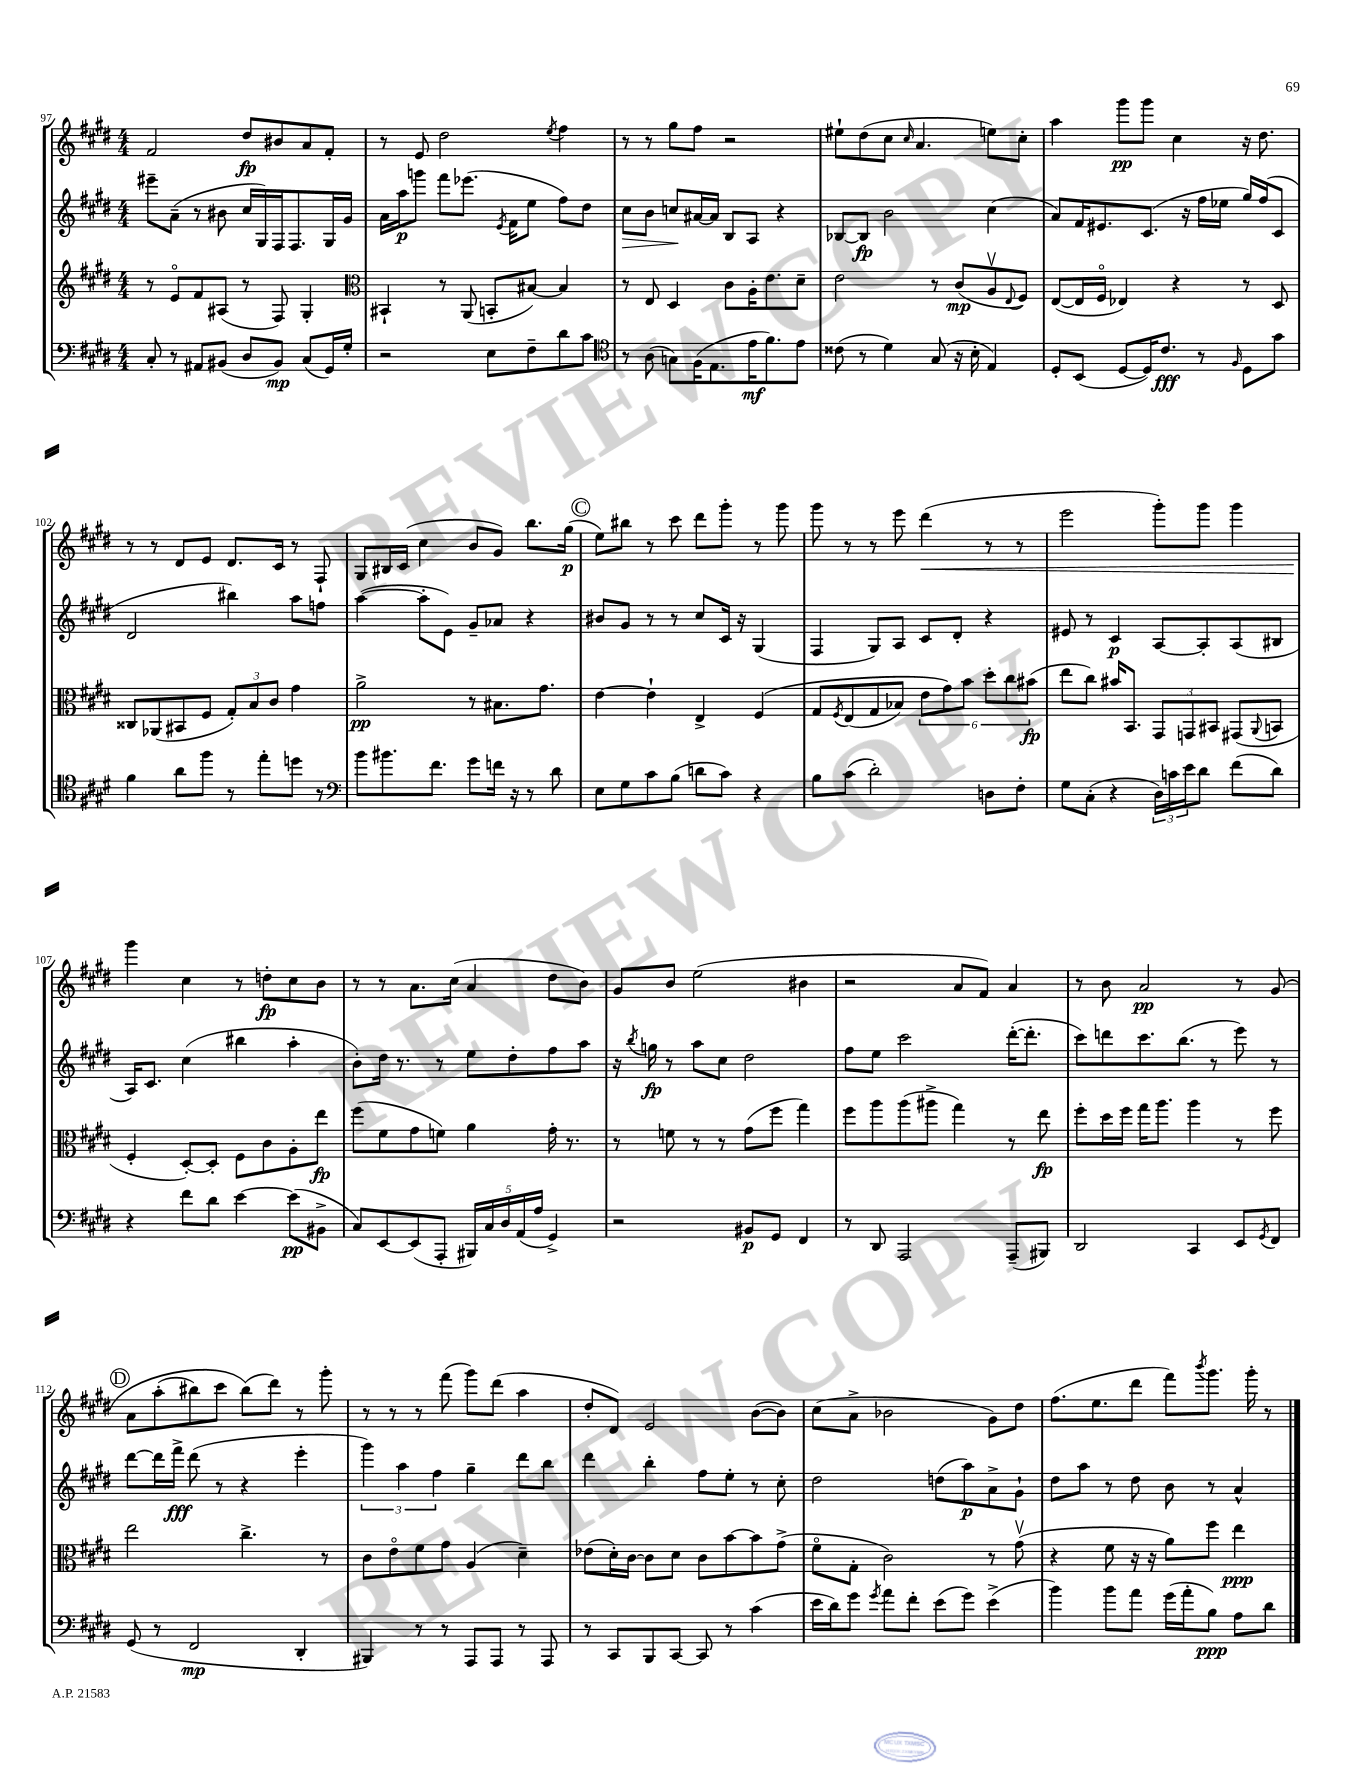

**kern	**dynam	**kern	**dynam	**kern	**dynam	**kern	**dynam
*part4	*part4	*part3	*part3	*part2	*part2	*part1	*part1
*staff4	*staff4	*staff3	*staff3	*staff2	*staff2	*staff1	*staff1
*clefF4	*	*clefG2	*	*clefG2	*	*clefG2	*
*k[f#c#g#d#]	*	*k[f#c#g#d#]	*	*k[f#c#g#d#]	*	*k[f#c#g#d#]	*
*M4/4	*	*M4/4	*	*M4/4	*	*M4/4	*
=97	=97	=97	=97	=97	=97	=97	=97
8C#'/	.	8r	.	8eee#X~\L	.	2f#/	.
8r	.	8e/L	.	(8a~\J	.	.	.
8AA#X/L	.	8f#/	.	8r	.	.	.
(8BB#X/J	.	(8A#X/J	.	8b#X\	.	.	.
8D#/L	.	8r	.	16cc#/LL	.	8dd#/L	fp
.	.	.	.	16G#/)	.	.	.
8BB#/J)	mp	8F#/)	.	16F#/J	.	8b#X/	.
.	.	.	.	8.F#/	.	.	.
(8C#/L	.	4G#'/	.	.	.	8a/	.
16GG#/L)	.	.	.	16G#/L	.	8f#'/J	.
16G#'/JJ	.	.	.	16g#/JJ	.	.	.
=98	=98	=98	=98	=98	=98	=98	=98
*	*	*clefC3	*	*	*	*	*
2r	.	4BB#X`/	.	16a\LL	.	8r	.
.	.	.	.	16aa\J	p	.	.
.	.	.	.	8gggn\J	.	8e/	.
.	.	8r	.	8fff#\L	.	2dd#\	.
.	.	(8AA/	.	(8.eee-X\J	.	.	.
8E\L	.	8BBn'/L	.	.	.	.	.
.	.	.	.	8qe/	.	.	.
.	.	.	.	16f#\KL	.	.	.
8F#~\	.	[8B#X/J)	.	8ee\J	.	.	.
.	.	.	.	.	.	8qee/	.
8d#\	.	4B#/]	.	8ff#\L)	.	4ff#\	.
8c#\J	.	.	.	8dd#\J	.	.	.
=99	=99	=99	=99	=99	=99	=99	=99
*clefC4	*	*	*	*	*	*	*
!	!	!	!	!	!LO:HP:b	!	!
8r	.	8r	.	8cc#\L	>	8r	.
(8A\	.	8E/	.	8b\J	.	8r	.
8Gn\L)	.	4D#/	.	8ccn/L	.	8gg#\L	.
(16F#\K	.	.	.	[16a#X/L	]	8ff#\J	.
8.E\	.	.	.	16a#/JJ]	.	.	.
.	.	8c#\L	.	8B/L	.	2r	.
16e\K	mf	16A'\K	.	8A/J	.	.	.
8.f#\)	.	8.e\	.	.	.	.	.
.	.	.	.	4r	.	.	.
8e\J	.	8d#~\J	.	.	.	.	.
=100	=100	=100	=100	=100	=100	=100	=100
(8c##X\	.	2e\	.	[8B-X/L	.	8ee#X`\L	.
8r	.	.	.	8B-/J]	fp	(8dd#\	.
4d#\)	.	.	.	2b\	.	8cc#\J	.
.	.	.	.	.	.	16qqcc#/	.
.	.	.	.	.	.	4.a/	.
(8G#/	.	8r	.	.	.	.	.
16r	.	(8c#/L	mp	.	.	.	.
16B'\	.	.	.	.	.	.	.
4E/)	.	8Av/	.	(4cc#\	.	8een\L)	.
.	.	8qqE/	.	.	.	.	.
.	.	8F#/J)	.	.	.	8cc#'\J	.
=101	=101	=101	=101	=101	=101	=101	=101
8D#'/L	.	([8E/L	.	8a/L)	.	4aa\	.
(8BB/J	.	16E/L]	.	16f#/K	.	.	.
.	.	16F#/JJ	.	8.e#X/	.	.	.
[8D#/L	.	4E-X/)	.	.	.	8ggg#\L	pp
16D#/K])	.	.	.	(8.c#/J	.	8ggg#\J	.
8.c#/J	fff	.	.	.	.	.	.
.	.	4r	.	.	.	4cc#\	.
.	.	.	.	16r	.	.	.
8r	.	.	.	16ff#\LL	.	.	.
.	.	.	.	16ee-X\JJ	.	.	.
16qqF#/	.	.	.	.	.	.	.
8D#\L	.	8r	.	16gg#/LL)	.	16r	.
.	.	.	.	(16ff#/J	.	8.dd#\	.
8g#\J	.	8D#/	.	8c#/J	.	.	.
!!LO:LB:g=z
=102	=102	=102	=102	=102	=102	=102	=102
4f#\	.	8C##X/L	.	2d#/	.	8r	.
.	.	(8AA-X/	.	.	.	8r	.
8a\L	.	8BB#X/	.	.	.	8d#/L	.
8ff#\J	.	8F#/J	.	.	.	8e/J	.
8r	.	12G#'/L)	.	4bb#X\)	.	8.d#/L	.
.	.	12B/	.	.	.	.	.
8ee'\L	.	.	.	.	.	.	.
.	.	12c#/J	.	.	.	.	.
.	.	.	.	.	.	16c#/Jk	.
8ddn\J	.	4g#\	.	8aa\L	.	8r	.
8r	.	.	.	8ffn\J	.	8F#`/	.
=103	=103	=103	=103	=103	=103	=103	=103
*clefF4	*	*	*	*	*	*	*
8b\L	.	2a^\	pp	([4aa\	.	8G#/L	.
8.b#X\	.	.	.	.	.	16B#X/L	.
.	.	.	.	.	.	(16c#/JJ	.
.	.	.	.	8aa'\L]	.	4cc#\	.
8.f#\J	.	.	.	.	.	.	.
.	.	.	.	8e\J)	.	.	.
8g#\L	.	8r	.	8g#~/L	.	8b/L	.
16fn\Jk	.	8.B#X\L	.	8a-X/J	.	8g#/J)	.
16r	.	.	.	.	.	.	.
8r	.	.	.	4r	.	8.bb\L	.
.	.	8.g#\J	.	.	.	.	.
8d#\	.	.	.	.	.	.	.
.	.	.	.	.	.	(16gg#\Jk	p
!!LO:REH:place=s1:t=C
=104	=104	=104	=104	=104	=104	=104	=104
8E\L	.	[4e\	.	8b#X/L	.	8ee\L)	.
8G#\	.	.	.	8g#/J	.	8bb#X\J	.
8c#\	.	4e`\]	.	8r	.	8r	.
(8B\J	.	.	.	8r	.	8ccc#\	.
8dn\L	.	4E^/	.	8cc#/L	.	8ddd#\L	.
8c#\J)	.	.	.	16c#/Jk	.	8ggg#'\J	.
.	.	.	.	16r	.	.	.
4r	.	(4F#/	.	(4G#/	.	8r	.
.	.	.	.	.	.	8ggg#\	.
=105	=105	=105	=105	=105	=105	=105	=105
8B\L	.	8G#/L	.	4F#/	.	8ggg#\	.
.	.	8qF#/	.	.	.	.	.
(8c#\J	.	(8E/	.	.	.	8r	.
2d#'\)	.	8G#/	.	8G#/L)	.	8r	.
.	.	8B-X/J)	.	8A/J	.	8eee\	.
!	!	!	!	!	!	!	!LO:HP:b
.	.	12e\L	.	8c#/L	.	(4ddd#\	<
.	.	12g#\)	.	.	.	.	.
.	.	.	.	8d#'/J	.	.	.
.	.	12b\J	.	.	.	.	.
8Dn\L	.	12dd#'\L	.	4r	.	8r	.
.	.	12cc#\	.	.	.	.	.
8F#'\J	.	.	.	.	.	8r	.
.	.	(12b#X\J	fp	.	.	.	.
=106	=106	=106	=106	=106	=106	=106	=106
8G#\L	.	8ee\L	.	8e#X/	.	2eee\	.
(8C#'\J	.	8cc#\J)	.	8r	.	.	.
4r	.	16b#X/KL	.	4c#/	p	.	.
.	.	8.BB/J	.	.	.	.	.
24D#\LL)	.	12GG#/L	.	[8A/L	.	8ggg#'\L)	.
24cn\	.	.	.	.	.	.	.
24e\J	.	12GGn/	.	.	.	.	.
8d#\J	.	.	.	8A'/]	.	8ggg#\J	.
.	.	12BB#X/J	.	.	.	.	.
(8f#\L	.	(8GG#X/L	.	(8A/	.	4ggg#\	.
.	.	8qqAA/	.	.	.	.	.
8d#\J)	.	8BBn/J	.	8B#X/J	.	.	.
!!LO:LB:g=z
=107	=107	=107	=107	=107	=107	=107	=107
4r	.	4F#'/	.	16A/KL)	.	4ggg#\	.
.	.	.	.	8.c#/J	.	.	.
8f#\L	.	[8D#'/L)	.	(4cc#\	.	4cc#\	[
8d#\J	.	8D#'/J]	.	.	.	.	.
[4e\	.	8F#\L	.	4bb#X\	.	8r	.
.	.	8c#\	.	.	.	8ddn'\L	fp
(8e\L]	pp	8A'\	.	4aa'\	.	8cc#\	.
8BB#X^\J	.	8ee\J	fp	.	.	8b\J	.
=108	=108	=108	=108	=108	=108	=108	=108
8C#/L)	.	(8ff#\L	.	8b'\L)	.	8r	.
[8EE/	.	8f#\	.	16dd#\Jk	.	8r	.
.	.	.	.	8.r	.	.	.
(8EE/]	.	8g#\	.	.	.	8.a\L	.
8AAA'/J	.	8fn\J)	.	8r	.	.	.
.	.	.	.	.	.	(16cc#\Jk	.
20BBB#X/LL)	.	4a\	.	8ee\L	.	4a/	.
20C#/	.	.	.	.	.	.	.
20D#/	.	.	.	.	.	.	.
.	.	.	.	8dd#'\	.	.	.
(20AA/	.	.	.	.	.	.	.
20A/JJ	.	.	.	.	.	.	.
4GG#^/)	.	16g#'\	.	8ff#\	.	8dd#\L	.
.	.	8.r	.	.	.	.	.
.	.	.	.	8aa\J	.	8b\J)	.
=109	=109	=109	=109	=109	=109	=109	=109
2r	.	8r	.	16r	.	8g#/L	.
.	.	.	.	8qbb/	.	.	.
.	.	.	.	16ggn\	fp	.	.
.	.	8fn\	.	8r	.	8b/J	.
.	.	8r	.	8aa\L	.	(2ee\	.
.	.	8r	.	8cc#\J	.	.	.
8BB#X/L	p	(8g#\L	.	2dd#\	.	.	.
8GG#/J	.	8ff#\J	.	.	.	.	.
4FF#/	.	4gg#\)	.	.	.	4b#X\	.
=110	=110	=110	=110	=110	=110	=110	=110
8r	.	8ff#\L	.	8ff#\L	.	2r	.
8DD#/	.	8aa\	.	8ee\J	.	.	.
2AAA/	.	(8aa\	.	2ccc#\	.	.	.
.	.	8aa#X^\J	.	.	.	.	.
.	.	4gg#\)	.	.	.	8a/L	.
.	.	.	.	.	.	8f#/J)	.
(8AAA~/L	.	8r	.	([16ddd#'\KL	.	4a/	.
.	.	.	.	8.ddd#'\J]	.	.	.
8BBB#X/J)	.	8ee\	fp	.	.	.	.
=111	=111	=111	=111	=111	=111	=111	=111
2DD#/	.	8ff#'\L	.	8ccc#\L)	.	8r	.
.	.	16dd#\L	.	8dddn\	.	8b\	.
.	.	16ff#\JJ	.	.	.	.	.
.	.	16gg#\KL	.	8.ccc#\	.	2a/	pp
.	.	8.aa\J	.	.	.	.	.
.	.	.	.	(8.bb\J	.	.	.
4CC#/	.	4aa\	.	.	.	.	.
.	.	.	.	8r	.	.	.
8EE/L	.	8r	.	8eee\)	.	8r	.
8qGG#/	.	.	.	.	.	.	.
8FF#/J	.	8ff#\	.	8r	.	(8g#/	.
!!LO:LB:g=z
!!LO:REH:place=s1:t=D
=112	=112	=112	=112	=112	=112	=112	=112
(8GG#/	.	2ee\	.	[8ddd#\L	.	8a\L	.
8r	.	.	.	16ddd#\L]	.	(8aa'\	.
.	.	.	.	16fff#^\JJ	fff	.	.
2FF#/	mp	.	.	(8ddd#\	.	8bb#X\)	.
.	.	.	.	8r	.	8ccc#\J	.
.	.	4.cc#^\	.	4r	.	(8bb#\L)	.
.	.	.	.	.	.	8ddd#\J)	.
4DD#'/	.	.	.	4eee'\	.	8r	.
.	.	8r	.	.	.	8ggg#'\	.
=113	=113	=113	=113	=113	=113	=113	=113
4BBB#X/)	.	8c#\L	.	6ggg#\)	.	8r	.
.	.	8e\	.	.	.	8r	.
.	.	.	.	6aa\	.	.	.
8r	.	8f#\	.	.	.	8r	.
.	.	.	.	6ff#\	.	.	.
8r	.	8g#\J	.	.	.	(8fff#\	.
8AAA/L	.	(4A/	.	4gg#~\	.	8ggg#\L)	.
8AAA/J	.	.	.	.	.	(8ddd#\J	.
8r	.	4d#~\)	.	8ddd#\L	.	4aa\	.
8AAA/	.	.	.	8bb\J	.	.	.
=114	=114	=114	=114	=114	=114	=114	=114
8r	.	(8e-X\L	.	4ddd#\	.	8dd#'/L	.
8CC#/L	.	16d#'\L)	.	.	.	8d#/J)	.
.	.	[16c#\JJ	.	.	.	.	.
8BBB/	.	8c#\L]	.	4bb'\	.	2e/	.
[8CC#/J	.	8d#\J	.	.	.	.	.
8CC#/]	.	8c#\L	.	8ff#\L	.	.	.
8r	.	[8b\	.	8ee'\J	.	.	.
(4c#\	.	8b\]	.	8r	.	([8b\L	.
.	.	(8g#^\J	.	8cc#'\	.	8b\J])	.
=115	=115	=115	=115	=115	=115	=115	=115
16e\LL	.	8f#\L	.	2dd#\	.	(8cc#\L	.
16d#\J)	.	.	.	.	.	.	.
8g#\J	.	8G#'\J	.	.	.	8a^\J	.
8qg#/	.	.	.	.	.	.	.
8a\L	.	2c#\)	.	.	.	2b-X\	.
8f#'\J	.	.	.	.	.	.	.
(8e\L	.	.	.	(8ddn\L	.	.	.
8g#\J)	.	.	.	8aa\)	p	.	.
(4e^\	.	8r	.	8a^\	.	8g#\L)	.
.	.	(8g#v\	.	8g#`\J	.	8dd#\J	.
=116	=116	=116	=116	=116	=116	=116	=116
4b\)	.	4r	.	8dd#\L	.	(8.ff#\L	.
.	.	.	.	8aa\J	.	.	.
.	.	.	.	.	.	8.ee\	.
8b\L	.	8f#\	.	8r	.	.	.
8a\J	.	16r	.	8dd#\	.	8ddd#\J	.
.	.	16r	.	.	.	.	.
(16g#\LL	.	8a\L)	.	8b\	.	8fff#\L)	.
16a'\J	.	.	.	.	.	.	.
.	.	.	.	.	.	8qbbb/	.
8B\J)	ppp	8ff#\J	.	8r	.	8.ggg#\J	.
8A\L	.	4ee\	ppp	4a^^/	.	.	.
.	.	.	.	.	.	16ggg#'\	.
8d#\J	.	.	.	.	.	8r	.
==	==	==	==	==	==	==	==
*-	*-	*-	*-	*-	*-	*-	*-
